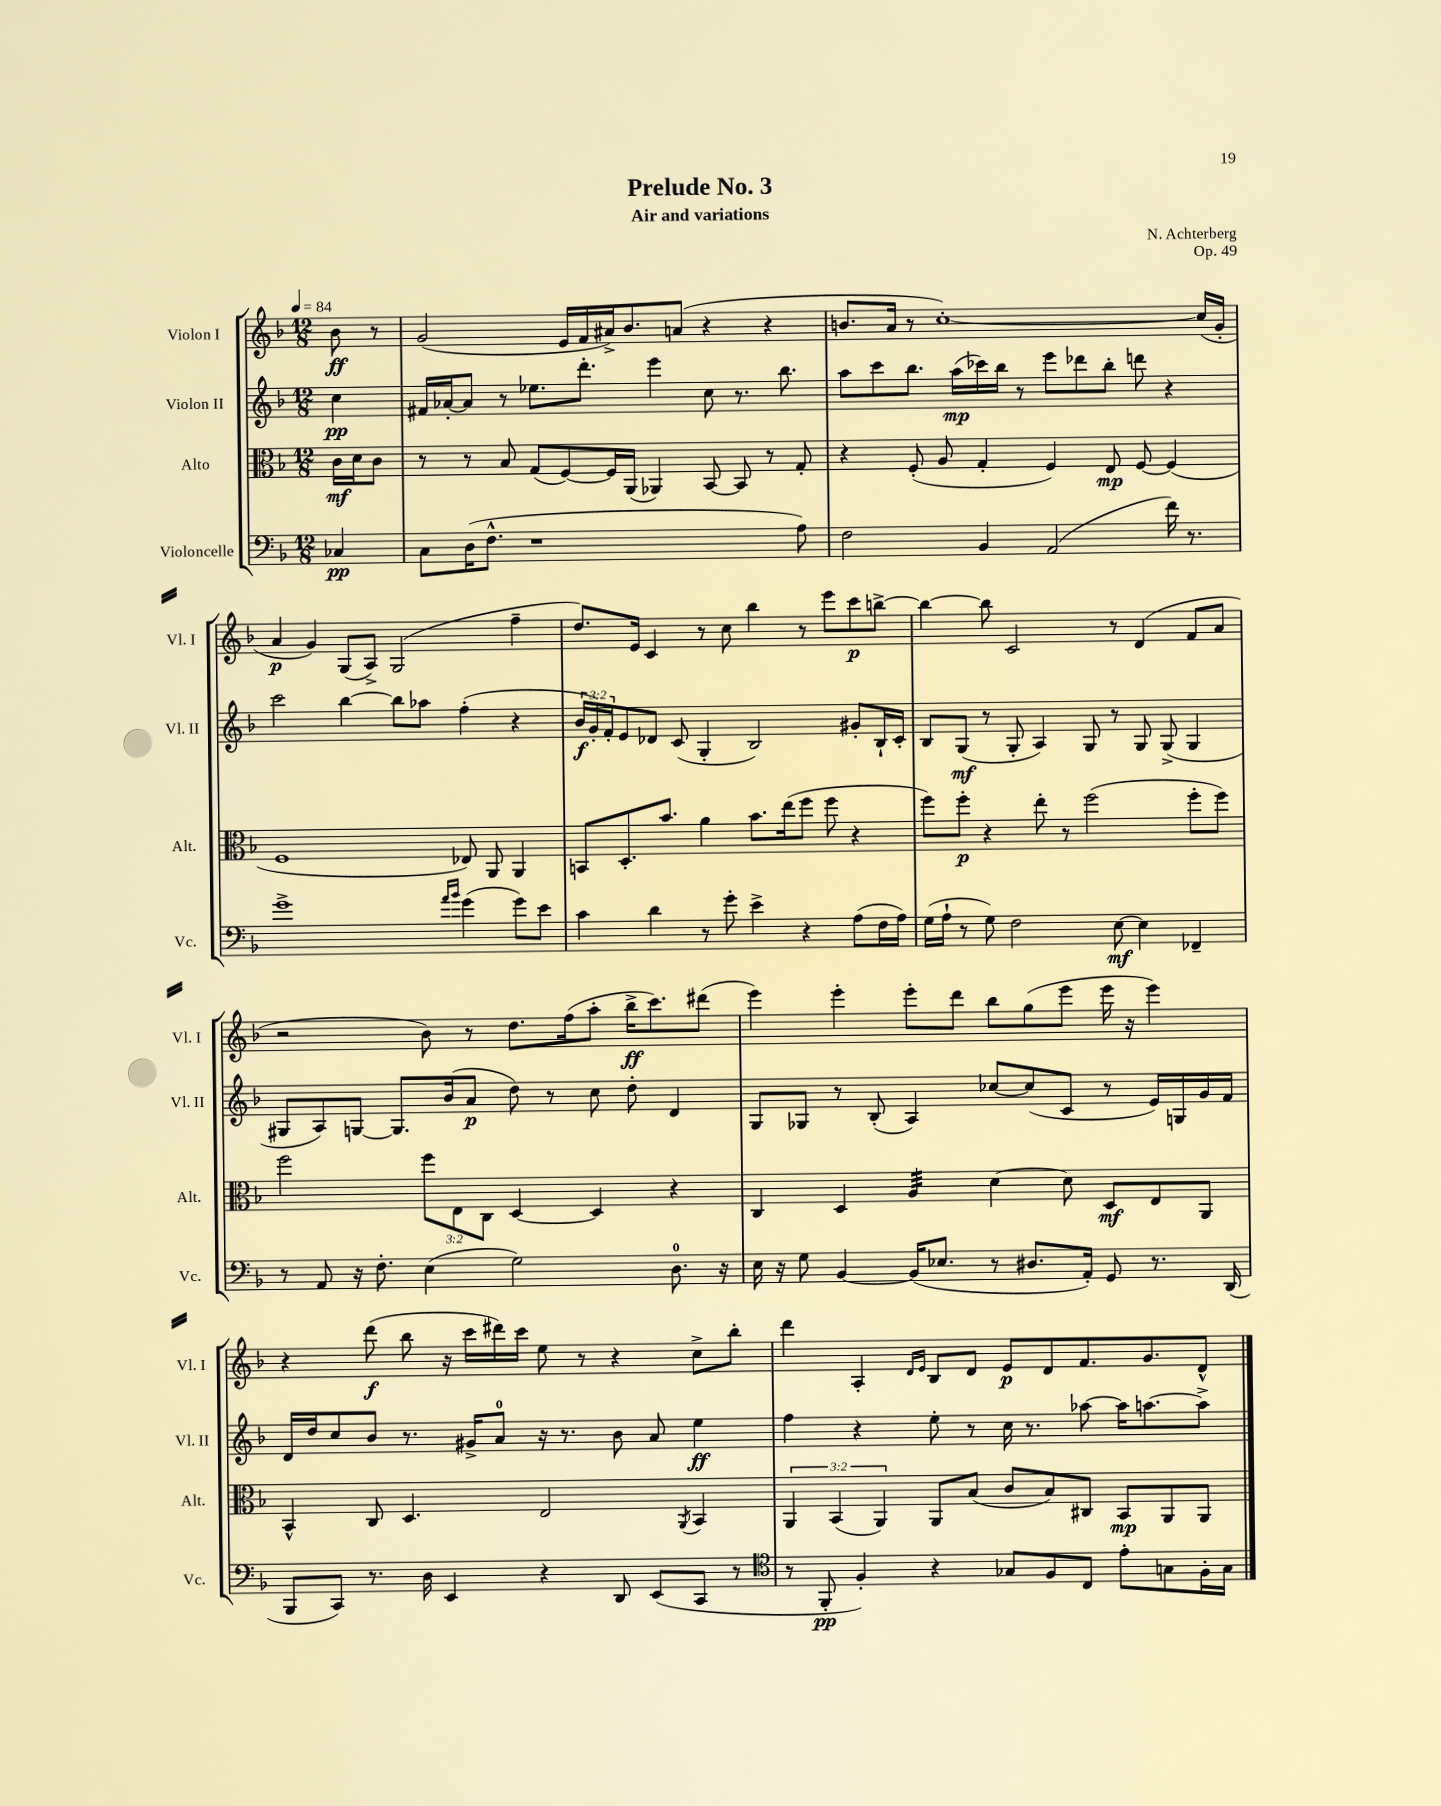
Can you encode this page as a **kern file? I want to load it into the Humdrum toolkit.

**kern	**kern	**kern	**kern
*staff4	*staff3	*staff2	*staff1
*clefF4	*clefC3	*clefG2	*clefG2
*k[b-]	*k[b-]	*k[b-]	*k[b-]
*M12/8	*M12/8	*M12/8	*M12/8
*MM84	*MM84	*MM84	*MM84
4C-	16c	4cc	8b-
.	16d	.	.
.	8c	.	8r
=	=	=	=
8C	8r	16f#	(2g
.	.	[16a-'	.
(16D	8r	8a-]	.
8.F^^	.	.	.
.	8B-	8r	.
1r	(8G	8.ee-	.
.	[8F)	.	16e
.	.	8.ddd'	16f
.	16F]	.	16a#^)
.	(16AA	.	8.b-
.	4AA-)	4eee	.
.	.	.	(8a
.	[8BB-	8cc	4r
.	8BB-]	8.r	.
.	8r	.	4r
.	.	8.bb-	.
8A)	8G'	.	.
=	=	=	=
2F	4r	8aa	8.b
.	.	8ccc	.
.	.	.	16a
.	(8F'	8.bb-	8r
.	8A	.	[1cc')
.	.	(16aa	.
4BB-	4G'	16ccc-)	.
.	.	16bb-	.
.	.	8r	.
(2AA	4F)	8eee	.
.	.	8ddd-	.
.	8E	8bb-'	.
.	[8F	8ddd	.
16f)	(4F]	4r	.
8.r	.	.	.
.	.	.	(16cc]
.	.	.	16g'
=	=	=	=
1g^	1F	2ccc	4a
.	.	.	4g)
.	.	[4bb-	(8G
.	.	.	8A^)
.	.	8bb-]	(2G
.	.	8aa-	.
16qqa	.	.	.
16qqb-	.	.	.
(4g	8E-)	(4ff'	.
.	8AA	.	.
8g)	4AA	4r	4ff~
8e	.	.	.
=	=	=	=
4c	8BB	24b-	8.dd)
.	.	24g')	.
.	.	24f'	.
.	8.D'	8e	.
.	.	.	16e
4d	.	8d-	4c
.	8.b-	.	.
.	.	(8c	.
8r	4a	4G'	8r
8g'	.	.	8cc
4e^	8.b-	2B-)	4bb-
.	(16ee	.	.
4r	8ff	.	8r
.	8ff	.	8eee
(8A	4r	8g#'	8ccc
16F	.	16B-`	[8bb^
16A)	.	16c'	.
=	=	=	=
(16G	8ff)	8B-	4bb_
16A`	.	.	.
8r	8ff'	(8G	.
8G)	4r	8r	8bb]
2F	.	8G'	2c
.	8ee'	4A)	.
.	8r	.	.
.	(2ff	8G	.
[8E	.	8r	8r
4E]	.	8G	(4d
.	.	(8G^	.
4FF-~	8ff'	4G	8f
.	8ff)	.	8a
=	=	=	=
8r	2ff	8G#	2r
8AA	.	8A)	.
16r	.	[8G	.
8.F'	.	.	.
.	.	8.G]	.
(4E	12ff	.	8b-)
.	.	(16b-	.
.	12E	.	.
.	.	8a	8r
.	12C	.	.
2G)	[4D	8dd)	8.dd
.	.	8r	.
.	.	.	(16ff
.	4D]	8cc	8aa'
.	.	8dd'	16bb-^
.	.	.	8.ccc)
8.D	4r	4d	.
.	.	.	(8ddd#
16r	.	.	.
=	=	=	=
16E	4C	8G	4eee)
16r	.	.	.
8G	.	8G-	.
[4BB-	4D	8r	4eee'
.	.	(8B-'	.
(16BB-]	4A	4A)	8eee'
8.E-	.	.	.
.	.	.	8ddd
8r	[4d	[8cc-	8bb-
8.D#	.	(8cc-]	(8gg
.	8d]	8c	8eee
16AA')	.	.	.
8GG	8D	8r	16eee
.	.	.	16r
8.r	8E	16e)	4eee)
.	.	16G	.
.	8AA	16g	.
(16DD	.	16f	.
=	=	=	=
8BBB-	4BB-^^	16d	4r
.	.	16dd	.
8CC)	.	8cc	.
8.r	8C	8b-	(8ddd
.	4.D	8.r	8bb-
16D	.	.	.
4EE	.	.	16r
.	.	16g#^	16ccc
.	.	8a	16ddd#)
.	.	.	16ccc
4r	2E	16r	8ee
.	.	8.r	.
.	.	.	8r
8DD	.	8b-	4r
(8EE	.	8a	.
.	8qAA	.	.
8CC	4BB-	4ee	8cc^
8r	.	.	8bb-'
=	=	=	=
*clefC4	*	*	*
8r	6AA	4ff	4ddd
8FF'	.	.	.
.	(6BB-	.	.
4F')	.	4r	4A'
.	6AA)	.	.
.	.	.	16qqd
.	.	.	16qqe
4r	8AA	8ee'	8B-
.	(8B-	8r	8d
8G-	8c	16cc	8e
.	.	8.r	.
8F	8B-)	.	8d
8C	8C#	[8aa-	8.f
8e'	8BB-	16aa-]	.
.	.	[8.aa	8.g
8G	8AA	.	.
16F'	8AA	8aa^]	8d^^
16G	.	.	.
==	==	==	==
*-	*-	*-	*-
